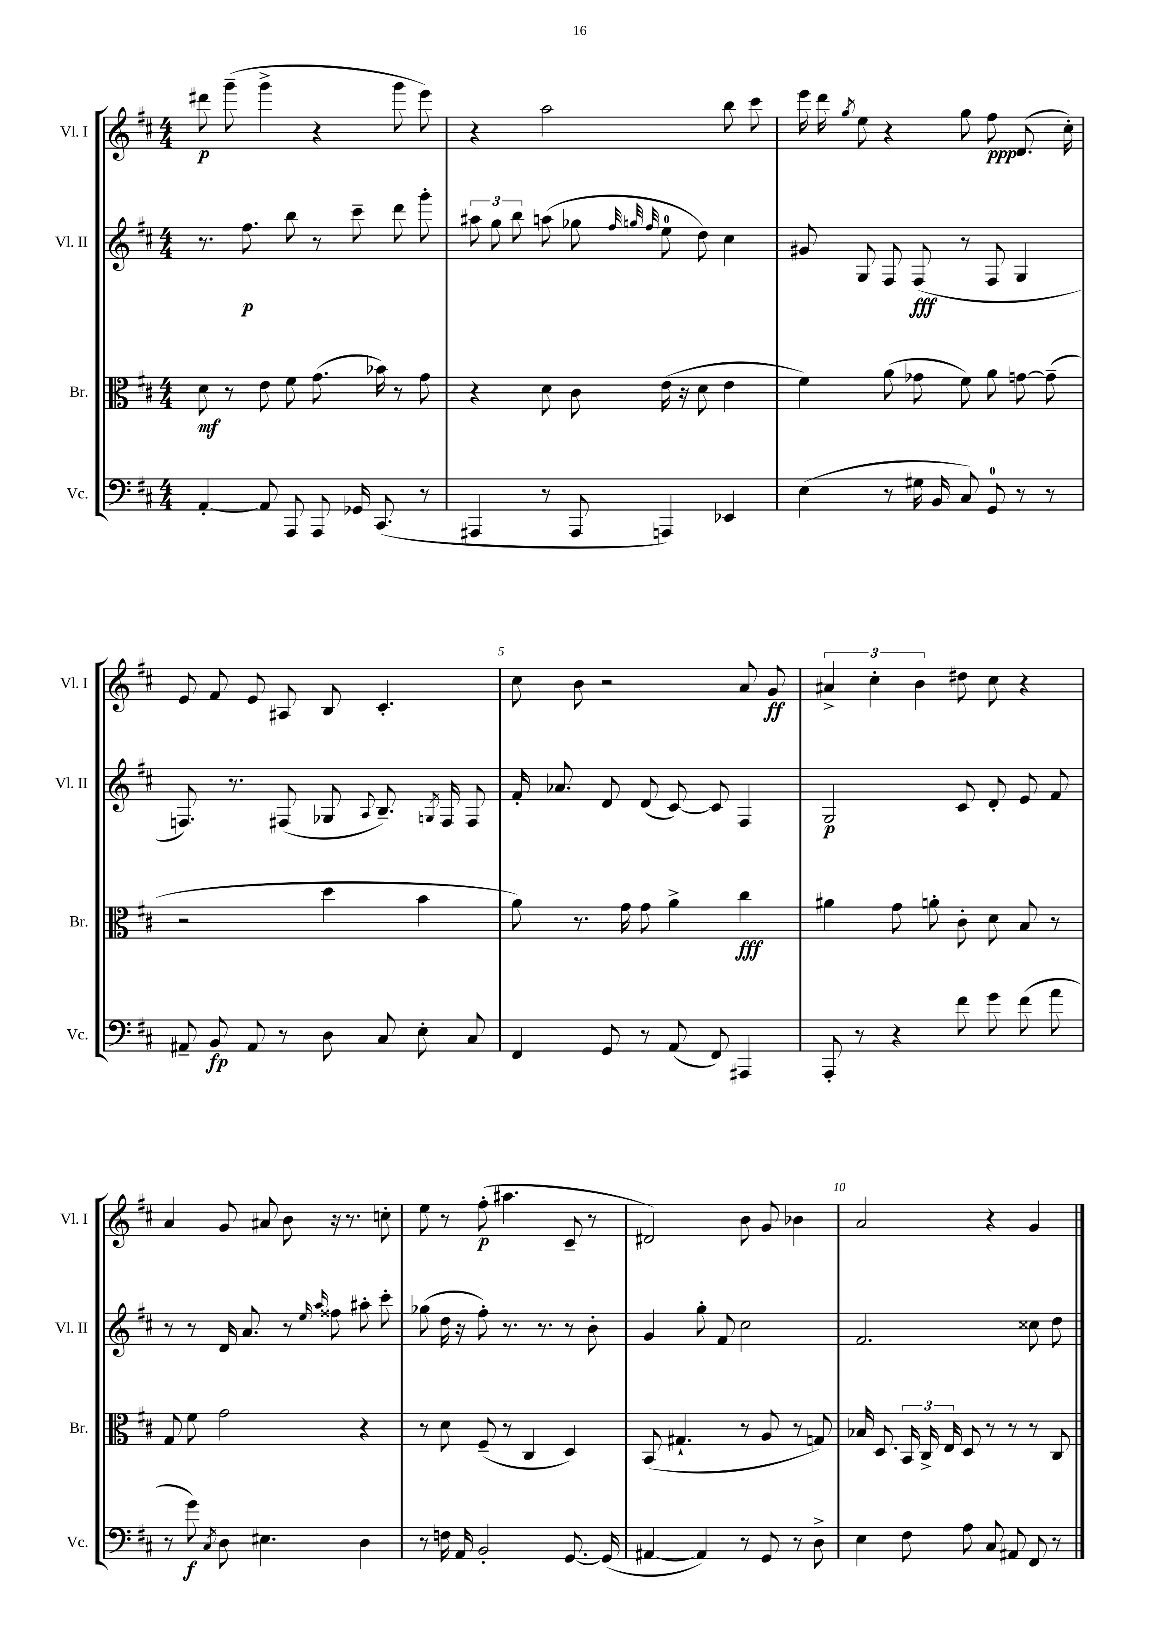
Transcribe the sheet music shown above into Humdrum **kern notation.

**kern	**kern	**kern	**kern
*staff4	*staff3	*staff2	*staff1
*clefF4	*clefC3	*clefG2	*clefG2
*k[f#c#]	*k[f#c#]	*k[f#c#]	*k[f#c#]
*M4/4	*M4/4	*M4/4	*M4/4
[4AA'	8d	8.r	8ddd#
.	8r	.	(8ggg~
.	.	8.ff#	.
8AA]	8e	.	4ggg^
8AAA	8f#	8bb	.
8AAA	(8.g	8r	4r
16GG-	.	8ccc#~	.
(8.CC#	16b-)	.	.
.	8r	8ddd	8ggg
8r	8g	8ggg'	8eee)
=	=	=	=
4AAA#	4r	12aa#	4r
.	.	12gg	.
.	.	12bb	.
8r	8d	(8aa	2aa
8AAA#	8c#	8gg-	.
.	.	32qqff#	.
.	.	32qqgg	.
.	.	32qqff#	.
4AAA)	(16e	8ee	.
.	16r	.	.
.	8d	8dd)	.
4EE-	4e	4cc#	8bb
.	.	.	8ccc#
=	=	=	=
(4E	4f#)	8g#	16eee
.	.	.	16ddd
.	.	.	8qgg
.	.	8G	8ee
8r	(8a	8F#	4r
16G#	8g-	(8F#	.
16BB	.	.	.
8C#)	8f#)	8r	8gg
8GG	8a	8F#	8ff#
8r	[8g	4G	(8.d
8r	(8g~]	.	.
.	.	.	16cc#')
=	=	=	=
8AA#~	2r	8.F)	8e
8BB	.	.	8f#
.	.	8.r	.
8AA#	.	.	8e
8r	.	(8F#	8A#
8D	4dd	8G-	8B
.	.	8qqA	.
8C#	.	8.B~)	4.c#'
8E'	4b	.	.
.	.	8qG	.
.	.	16F#	.
8C#	.	8F#	.
=	=	=	=
4FF#	8a)	16f#'	8cc#
.	.	8.a-	.
.	8.r	.	8b
8GG	.	8d	2r
.	16g	.	.
8r	8g	(8d	.
(8AA	4a^	[8c#)	.
8FF#)	.	8c#]	.
4AAA#	4cc#	4F#	8a
.	.	.	8g
=	=	=	=
8AAA'	4a#	2G	6a#^
8r	.	.	.
.	.	.	6cc#'
4r	8g	.	.
.	.	.	6b
.	8a'	.	.
8f#	8c#'	8c#	8dd#
8g	8d	8d'	8cc#
(8f#	8B	8e	4r
8a	8r	8f#	.
=	=	=	=
8r	8G	8r	4a
8g)	8f#	8r	.
8qC#	.	.	.
8D	2g	16d	8g
.	.	8.a	.
4.E#	.	.	8a#
.	.	8r	8b
.	.	16qqee	.
.	.	16qqaa	.
.	.	8ff##	16r
.	.	.	8.r
4D	4r	8aa#'	.
.	.	8ccc#'	8cc'
=	=	=	=
8r	8r	(8gg-	8ee
16F	8d	16dd	8r
16AA	.	16r	.
2BB'	(8F#~	8ff#')	(8ff#'
.	8r	8.r	4.aa#
.	4C#	.	.
.	.	8.r	.
[8.GG	4D)	8r	8c#~
.	.	8b'	8r
(16GG]	.	.	.
=	=	=	=
[4AA#	(8BB	4g	2d#)
.	4.G#`	.	.
4AA#])	.	8gg'	.
.	.	8f#	.
8r	8r	2cc#	8b
8GG	8A	.	8g
8r	8r	.	4b-
8D^	8G)	.	.
=	=	=	=
4E	16B-	2.f#	2a
.	8.D	.	.
8F#	24BB	.	.
.	24C#^	.	.
.	24E	.	.
8A	8D	.	.
8C#	8r	.	4r
8AA#	8r	.	.
8FF#	8r	8cc##	4g
8r	8C#	8dd	.
==	==	==	==
*-	*-	*-	*-
